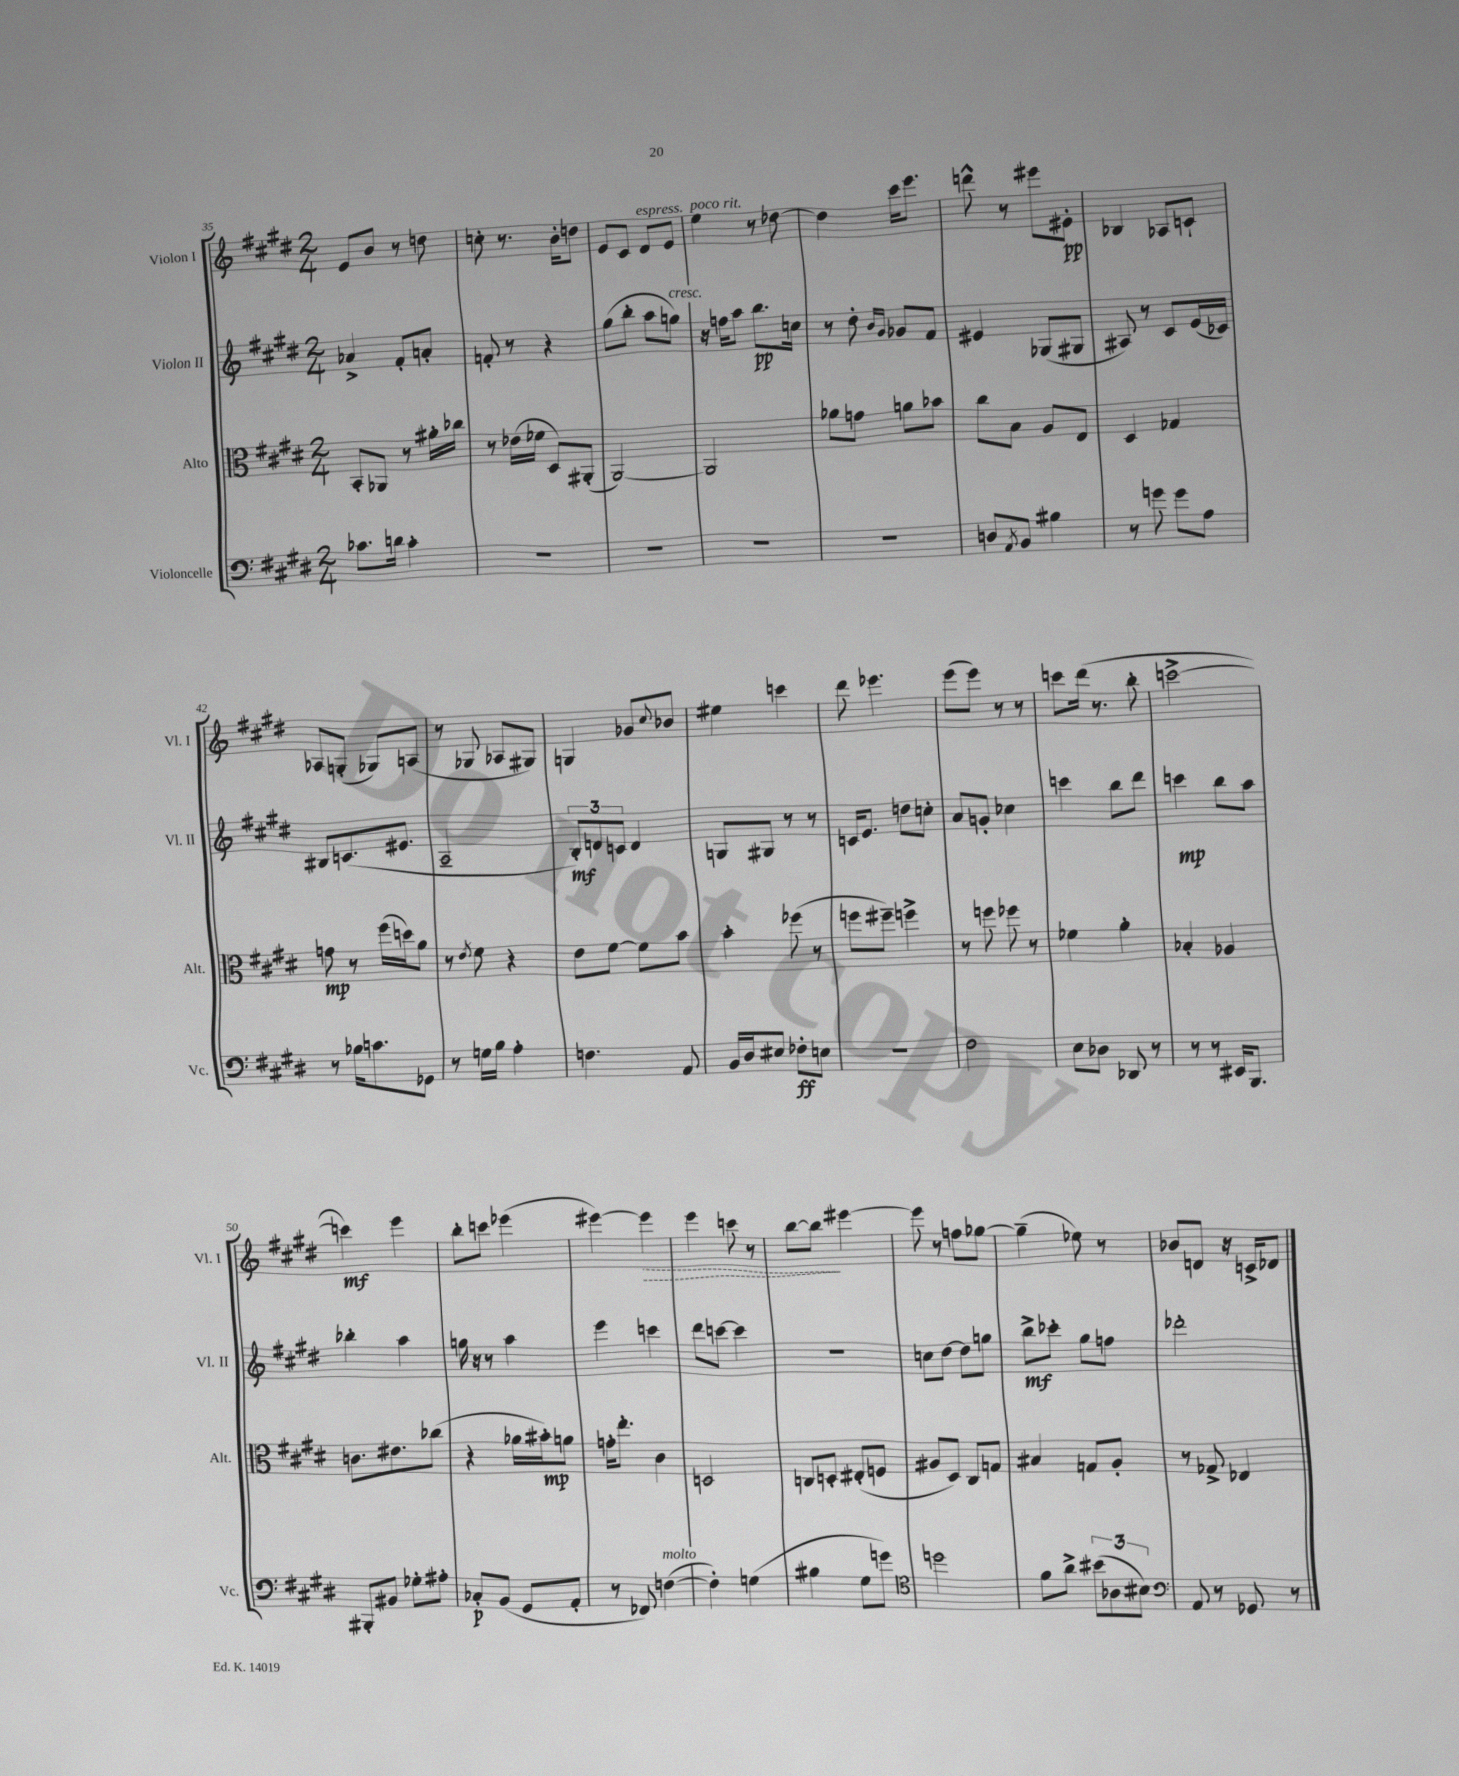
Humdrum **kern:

**kern	**kern	**kern	**kern
*staff4	*staff3	*staff2	*staff1
*clefF4	*clefC3	*clefG2	*clefG2
*k[f#c#g#d#]	*k[f#c#g#d#]	*k[f#c#g#d#]	*k[f#c#g#d#]
*M2/4	*M2/4	*M2/4	*M2/4
8.c-\L	8BB'/L	4a-^/	8e/L
.	8AA-/J	.	8b/J
16d\Jk	.	.	.
4c-'\	8r	8f#'/L	8r
.	16a#'\LL	8a'/J	8dd\
.	16cc-\JJ	.	.
=	=	=	=
2r	8r	8f'/	8cc'\
.	(16e-\LL	8r	8.r
.	16f-\JJ	.	.
.	8D#/L)	4r	.
.	.	.	16b'\LK
.	(8AA#'/J	.	8dd\J
=	=	=	=
2r	[2AA/)	(8gg#\L	8e/L
.	.	8bb'\J	8c#/J
.	.	8aa\L	8d#/L
.	.	8gg\J)	8e/J
=	=	=	=
2r	2AA/]	16r	4ee\
.	.	16ff\LK	.
.	.	8aa\J	.
.	.	8.bb\L	8r
.	.	.	[8dd-\
.	.	16cc\Jk	.
=	=	=	=
2r	8a-\L	8r	4dd-\]
.	8g\J	8dd#'\	.
.	.	16qqb/LL	.
.	.	16qqg#/JJ	.
.	8a\L	8g-/L	16ccc#\LK
.	.	.	8.eee\J
.	8b-\J	8f#/J	.
=	=	=	=
8D/L	8cc#\L	4e#/	8ddd^^\
8qAA/	.	.	.
8BB/J	8B\J	.	8r
4B#\	8A/L	(8G-/L	8eee#\L
.	8E/J	8G#/J	8e#'\J
=	=	=	=
8r	4D#/	8A#/)	4B-/
8g\	.	8r	.
8g\L	4G-/	8c#/L	8A-/L
8A\J	.	(16e/L	8c`/J
.	.	16c-/JJ)	.
=	=	=	=
8r	8g\	8B#/L	8A-/L
16B-\LK	8r	(8.c/	(8G'/J
8.c\	.	.	.
.	(16ff#\LL	.	8G-/L)
.	16dd\J)	8.e#/J	.
8GG-\J	8a\J	.	(8A/J
=	=	=	=
8r	8r	2A~/	8r
.	8qe/	.	.
16G\LL	8f#\	.	8G-/
16B\JJ	.	.	.
4A'\	4r	.	8A-/L
.	.	.	8G#/J)
=	=	=	=
4.F\	8e\L	12B'/L)	4G/
.	.	12d/	.
.	[8f#\J	.	.
.	.	12c/J	.
.	8f#\]L	4d/	8g-/L
.	.	.	8qqcc#/
8AA/	8b\J	.	8b-/J
=	=	=	=
16BB/LL	4b'\	8G/L	4ee#\
16D#/J	.	.	.
8E#/J	.	8G#/J	.
8F-'\L	(8ff-\	8r	4ccc\
8E\J	8r	8r	.
=	=	=	=
2r	8ff\L	16c/LK	8ddd#\
.	.	8.e/J	.
.	8ff#~\J)	.	4.eee-\
.	4ff^\	8dd\L	.
.	.	8cc'\J	.
=	=	=	=
2F#\	8r	8a/L	(8eee\L
.	8ff\	8g'/J	8eee\J)
.	8ff-\	4cc-\	8r
.	8r	.	8r
=	=	=	=
8E\L	4f-\	4ccc\	8ccc\L
8D-\J	.	.	(16ddd#\Jk
.	.	.	8.r
8DD-/	4a'\	8bb\L	.
8r	.	8ddd#\J	8bb'\
=	=	=	=
8r	4B-'/	4ccc\	[2ccc^\
8r	.	.	.
16EE#/LK	4A-/	8bb\L	.
8.BBB/J	.	.	.
.	.	8aa\J	.
=	=	=	=
8BBB#'/L	8.c\L	4bb-'\	4ccc\])
8BB#/J	.	.	.
.	8.e#\	.	.
8G-'\L	.	4aa\	4eee\
8A#'\J	(8cc-\J	.	.
=	=	=	=
8C-'/L	4r	16gg\	8bb'\L
.	.	16r	.
(8BB/J	.	8r	8ccc\J
8GG#/L	16a-\LL	4aa\	(4eee-\
.	16b#'\J)	.	.
8AA'/J	8a\J	.	.
=	=	=	=
8r	16g'\LK	4eee\	[4eee#\)
.	8.ee'\J	.	.
8FF-/)	.	.	.
([4F\	4c#\	4ccc\	4eee#\]
=	=	=	=
4F'\])	2D/	8ddd#\L	4eee\
.	.	[8ccc\J	.
(4G\	.	4ccc\]	8ccc\
.	.	.	8r
=	=	=	=
4B#\	8C/L	2r	[8bb\L
.	8D'/J	.	8bb\]J
8G#\L	(8E#'/L	.	[4eee#\
8g\J)	8F/J	.	.
=	=	=	=
*clefC4	*	*	*
2dd\	8A#/L	8cc\L	8eee#\]
.	8D#/J)	[8dd#\J	8r
.	8C#/L	8dd#\]L	8ff\L
.	8G/J	8gg\J	[8gg-\J
=	=	=	=
8f#\L	4B#/	8bb^\L	(4gg-~\]
8a^\J	.	8ccc-'\J	.
(12b#\L	8G/L	8gg#\L	8ee-\)
12A-\	.	.	.
.	8A'/J	8ff\J	8r
12B#\J)	.	.	.
=	=	=	=
*clefF4	*	*	*
8AA/	8r	2ddd-'\	8b-/L
8r	8G-^/	.	8d/J
8GG-/	4E-/	.	16r
.	.	.	16c^/LK
8r	.	.	8d-/J
==	==	==	==
*-	*-	*-	*-
